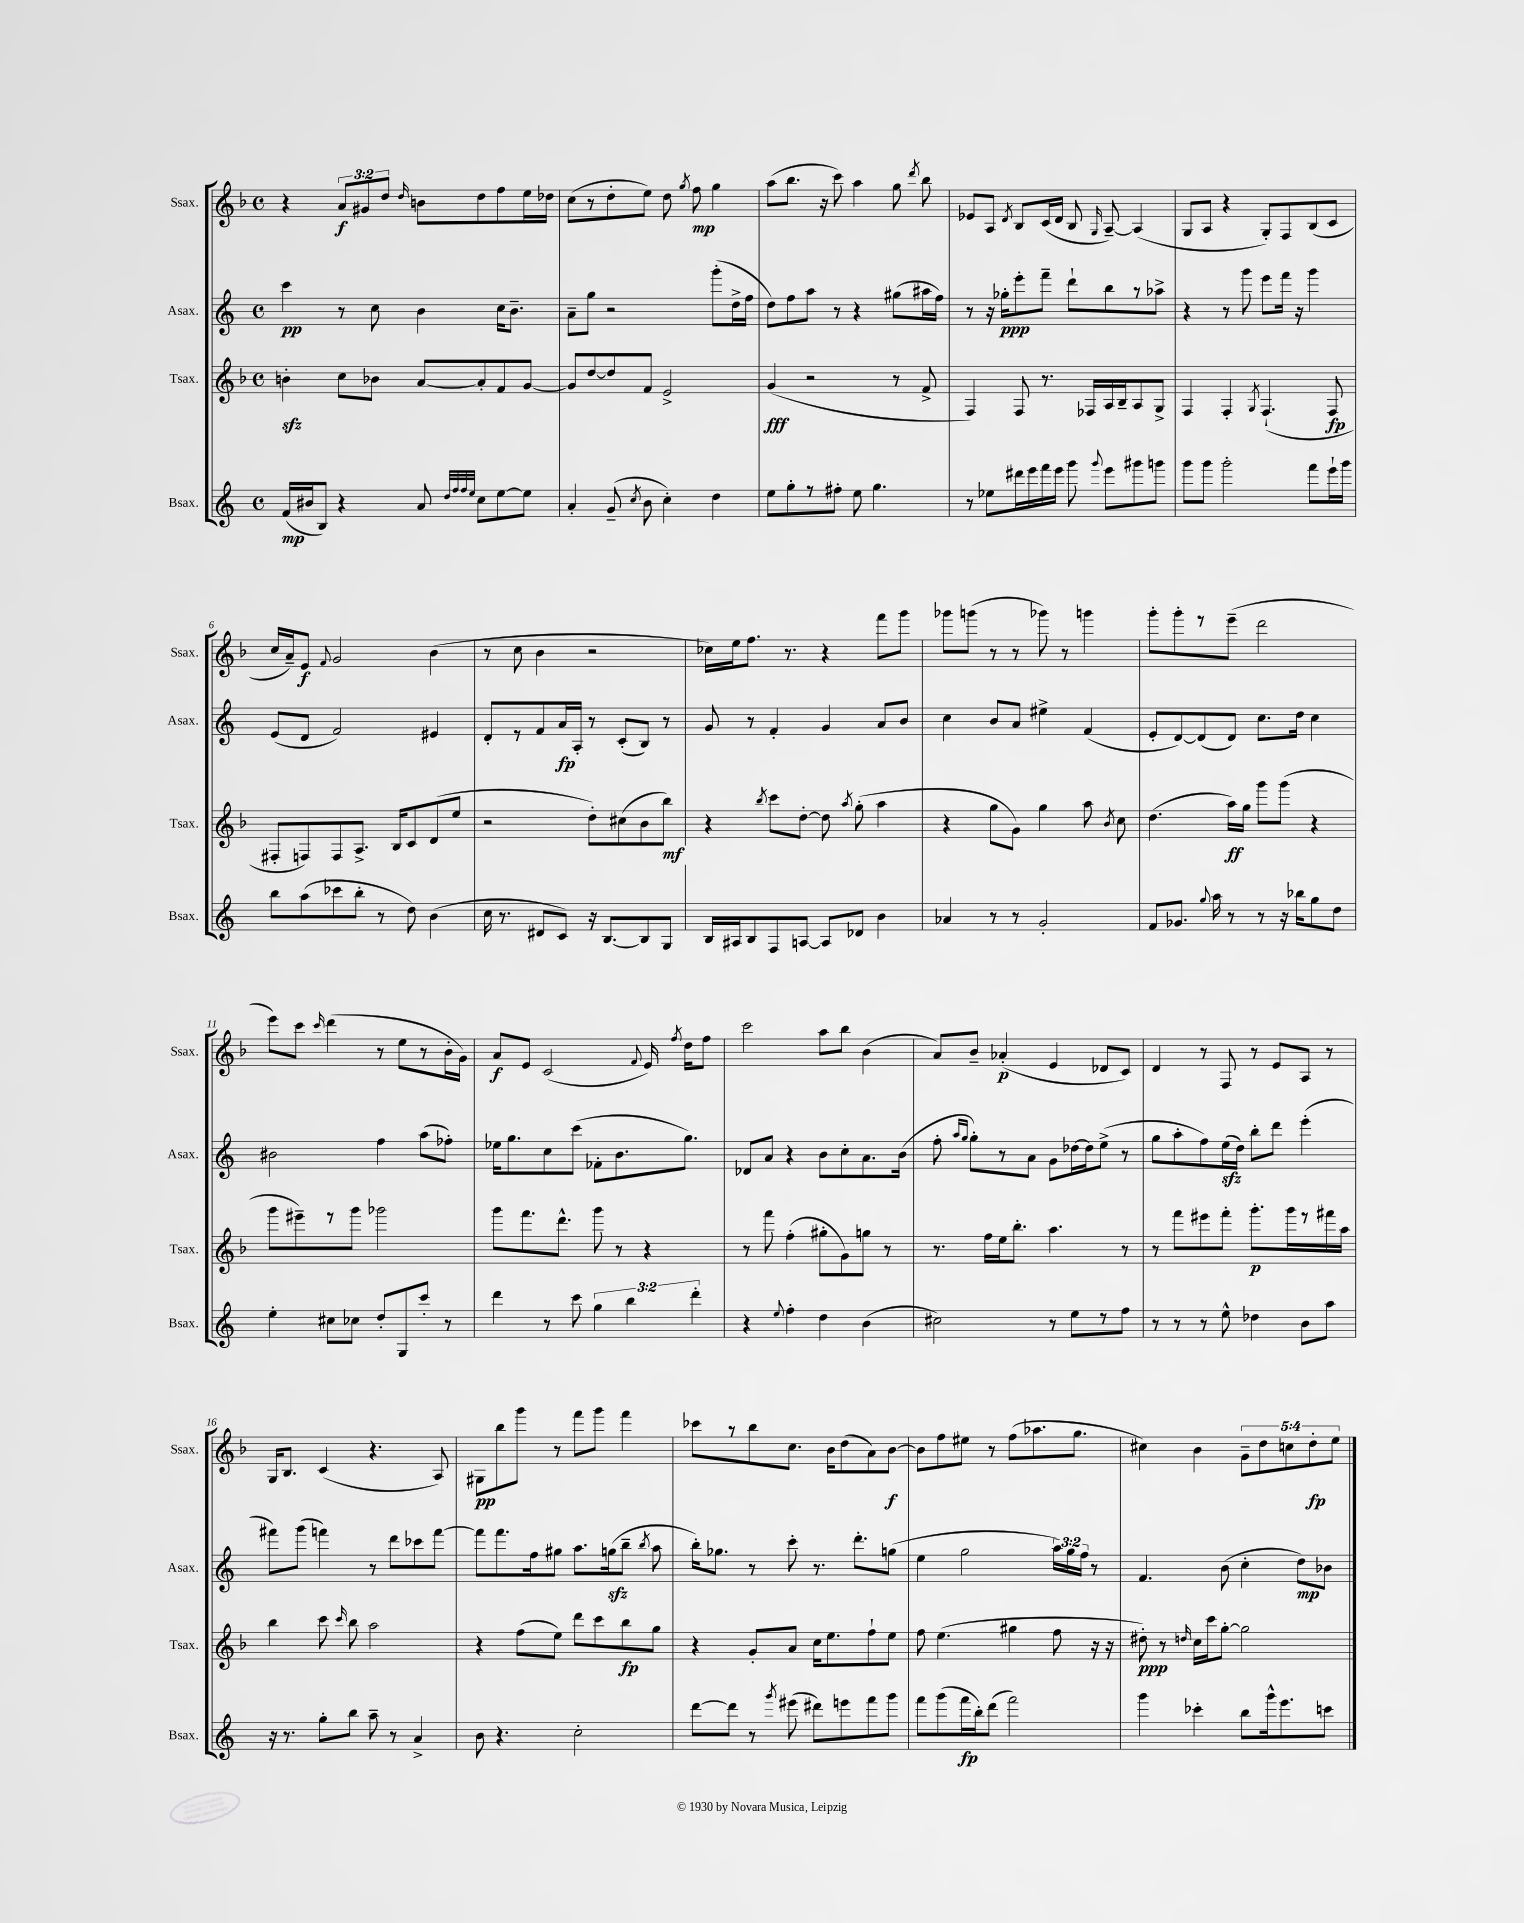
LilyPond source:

<<
\new StaffGroup <<
\new Staff = "s0" \with { instrumentName = "Ssax." shortInstrumentName = "Ssax." } {
    \clef treble \key f \major \defaultTimeSignature \time 4/4 \override Staff.TupletNumber.text = #tuplet-number::calc-fraction-text
    \autoBeamOff r4 \tuplet 3/2 { a'8[\f gis'8 d''8] } \grace { d''16 } b'8[ d''8 f''8 e''16 des''16] |
    c''8[( r8 d''8-. e''8]) d''8 \acciaccatura { g''8 } f''8\mp g''4 |
    a''8[( bes''8.] r16 c'''8) a''4 g''8 \acciaccatura { d'''8 } bes''8 |
    ees'8[ a8] \acciaccatura { d'8 } bes8[ c'16( d'16] bes8 \grace { g16 } a8~--) a4( |
    g8[ a8] r4 g8[-.) f8 bes8( c'8] |
    c''16[ a'16--) e'8]\f \appoggiatura { f'8 } g'2 bes'4( |
    r8 c''8 bes'4 r2 |
    ces''16[) e''16 f''8.] r8. r4 f'''8[ g'''8] |
    ges'''8[ g'''8]( r8 r8 ges'''8) r8 g'''4 |
    g'''8[-. g'''8-. r8 e'''8]--( d'''2 |
    e'''8[) c'''8] \grace { c'''16 } d'''4( r8 e''8[ r8 bes'16-. g'16]) |
    a'8[\f e'8] c'2( \appoggiatura { f'8 } e'16) \acciaccatura { f''8 } d''16[ f''8] |
    c'''2 a''8[ bes''8] bes'4( |
    a'8[) bes'8]-- aes'4-.\p( e'4 des'8[ c'8]) |
    d'4 r8 f8 r8 e'8[ a8] r8 |
    g16[ bes8.] c'4( r4. a8) |
    gis8[\pp bes''8 g'''8] r8 f'''8[ g'''8] f'''4 |
    ces'''8[ r8 bes''8 c''8.] bes'16[ d''8( a'8) bes'8]~\f |
    bes'8[ f''8 eis''8] r8 f''8[( aes''8. g''8.] |
    cis''4) bes'4 \tuplet 5/4 { g'8[-- d''8 c''8 d''8-.\fp e''8] } \bar "|." |
}
\new Staff = "s1" \with { instrumentName = "Asax." shortInstrumentName = "Asax." } {
    \clef treble \key c \major \defaultTimeSignature \time 4/4 \override Staff.TupletNumber.text = #tuplet-number::calc-fraction-text
    \autoBeamOff c'''4\pp r8 c''8 b'4 c''16[ b'8.]-- |
    a'8[-- g''8] r2 g'''8[-.( d''16-> f''16] |
    d''8[) f''8 a''8] r8 r4 gis''8[( ais''16 f''16]) |
    r8 r16 ges''16[-.\ppp e'''8-. f'''8]-- d'''8[-! b''8 r8 aes''8]-> |
    r4 r8 g'''8 e'''8[ f'''16] r16 g'''4 |
    e'8[( d'8] f'2) eis'4 |
    d'8[-. r8 f'8 a'16\fp a16]-. r8 c'8[-.( b8]) r8 |
    g'8 r8 f'4-. g'4 a'8[ b'8] |
    c''4 b'8[ a'8] eis''4-> f'4( |
    e'8[-. d'8~) d'8( d'8]) c''8.[ d''16] c''4 |
    bis'2 f''4 a''8[( fes''8]-.) |
    ees''16[ g''8. c''8 c'''8]( fes'8[-. b'8. g''8.]) |
    des'8[ a'8] r4 b'8[ c''8-. a'8. b'16]( |
    f''8-. \grace { a''16[ g''16] } g''8[-.) r8 a'8] g'8[ des''16~ des''16 e''8]->( r8 |
    g''8[ a''8-. f''8) e''16\sfz( d''16]) b''8[-. d'''8] e'''4-.( |
    fis'''8[) g'''8]( f'''4) r8 d'''8[ ces'''8 f'''8]~ |
    f'''8[ f'''8. f''16 gis''8] a''8.[ g''16\sfz( b''8]-- \acciaccatura { b''8 } a''8 |
    b''16[-.) ges''8.] r8 c'''8-. r8. d'''8.[-. g''8]( |
    e''4 g''2 \tuplet 3/2 { a''16[) g''16 f''16] } r8 |
    f'4. b'8( c''4-. d''8[\mp) bes'8] \bar "|." |
}
\new Staff = "s2" \with { instrumentName = "Tsax." shortInstrumentName = "Tsax." } {
    \clef treble \key f \major \defaultTimeSignature \time 4/4
    \autoBeamOff b'4-.\sfz c''8[ bes'8] a'8[~ a'8-. f'8 g'8]~ |
    g'8[ d''8~ d''8 f'8] e'2-> |
    g'4\fff( r2 r8 f'8-> |
    f4) f8 r8. fes16[ a16 bes16-- a8 g8]-> |
    f4 f4-. \acciaccatura { g8 } f4.-!( f8\fp |
    fis8[-. f8) f8 a8.]-> bes16[ c'8 d'8( e''8] |
    r2 d''8[-.) cis''8( bes'8 bes''8]\mf) |
    r4 \acciaccatura { bes''8 } c'''8[ d''8]~-. d''8 \acciaccatura { a''8 } g''8-.( a''4 |
    r4 g''8[ g'8]) g''4 a''8 \acciaccatura { bes'8 } c''8 |
    d''4.( a''16[\ff) g''16] g'''8[ g'''8]( r4 |
    g'''8[ eis'''8--) r8 g'''8] ges'''2 |
    g'''8[ f'''8. d'''8.]-^ g'''8 r8 r4 |
    r8 f'''8 f''4-.( gis''8[-. g'8) g''8] r8 |
    r8. f''16[ e''16 bes''8.]-. a''4. r8 |
    r8 f'''8[ eis'''8 f'''8]-. g'''8.[-.\p g'''16 r8 fis'''16 a''16] |
    bes''4 c'''8 \grace { c'''16 } bes''8 a''2 |
    r4 f''8[( e''8]) d'''8[ c'''8 bes''8\fp g''8] |
    r4 g'8[-. a'8] c''16[ e''8. f''8-! e''8] |
    f''8 e''4.( gis''4 f''8 r16 r16 |
    dis''8-.\ppp) r8 \grace { d''16 } c''16[ c'''16 g''8]~-. g''2 \bar "|." |
}
\new Staff = "s3" \with { instrumentName = "Bsax." shortInstrumentName = "Bsax." } {
    \clef treble \key c \major \defaultTimeSignature \time 4/4 \override Staff.TupletNumber.text = #tuplet-number::calc-fraction-text
    \autoBeamOff f'16[\mp( bis'16 b8]) r4 a'8 \grace { d''32[ f''32 f''32 e''32] } c''8[ e''8~ e''8] |
    a'4-. g'8--( \acciaccatura { c''8 } b'8 c''4-.) d''4 |
    e''8[ g''8-. r8 fis''8]-. e''8 g''4. |
    r8 ees''8[ dis'''16 e'''16 f'''16 e'''16] g'''8 \appoggiatura { g'''8 } e'''8[ gis'''8 g'''8] |
    g'''8[ g'''8] g'''2-. f'''8[ e'''16-! g'''16] |
    b''8[ a''8( ces'''8 b''8]-. r8 d''8) b'4( |
    c''16 r8. dis'8[ c'8]) r16 b8.[~ b8 g8] |
    b16[ ais16 b8 f8 a8]~ a8[ des'8] b'4 |
    aes'4 r8 r8 g'2-. |
    f'8[ ges'8.] \appoggiatura { g''8 } a''16 r8 r8 r16 bes''16[ g''8 d''8] |
    e''4-. cis''8[ ces''8] d''8[-. g8 c'''8]-. r8 |
    d'''4 r8 c'''8 \tuplet 3/2 { g''4 b''4 d'''4-. } |
    r4 \appoggiatura { e''8 } f''4-. d''4 b'4( |
    cis''2) r8 e''8[ r8 f''8] |
    r8 r8 r8 e''8-^ des''4 b'8[ a''8] |
    r16 r8. g''8[-. b''8] a''8-- r8 a'4-> |
    b'8 r4. c''2-. |
    d'''8[~ d'''8] r8 \acciaccatura { g'''8 } eis'''8( dis'''8[) e'''8 f'''8 g'''8] |
    f'''8[ g'''8( f'''16\fp b''16-.) d'''8]( f'''2) |
    g'''4 ces'''4-. b''8[ g'''16-^ e'''8. c'''8] \bar "|." |
}
>>
>>
